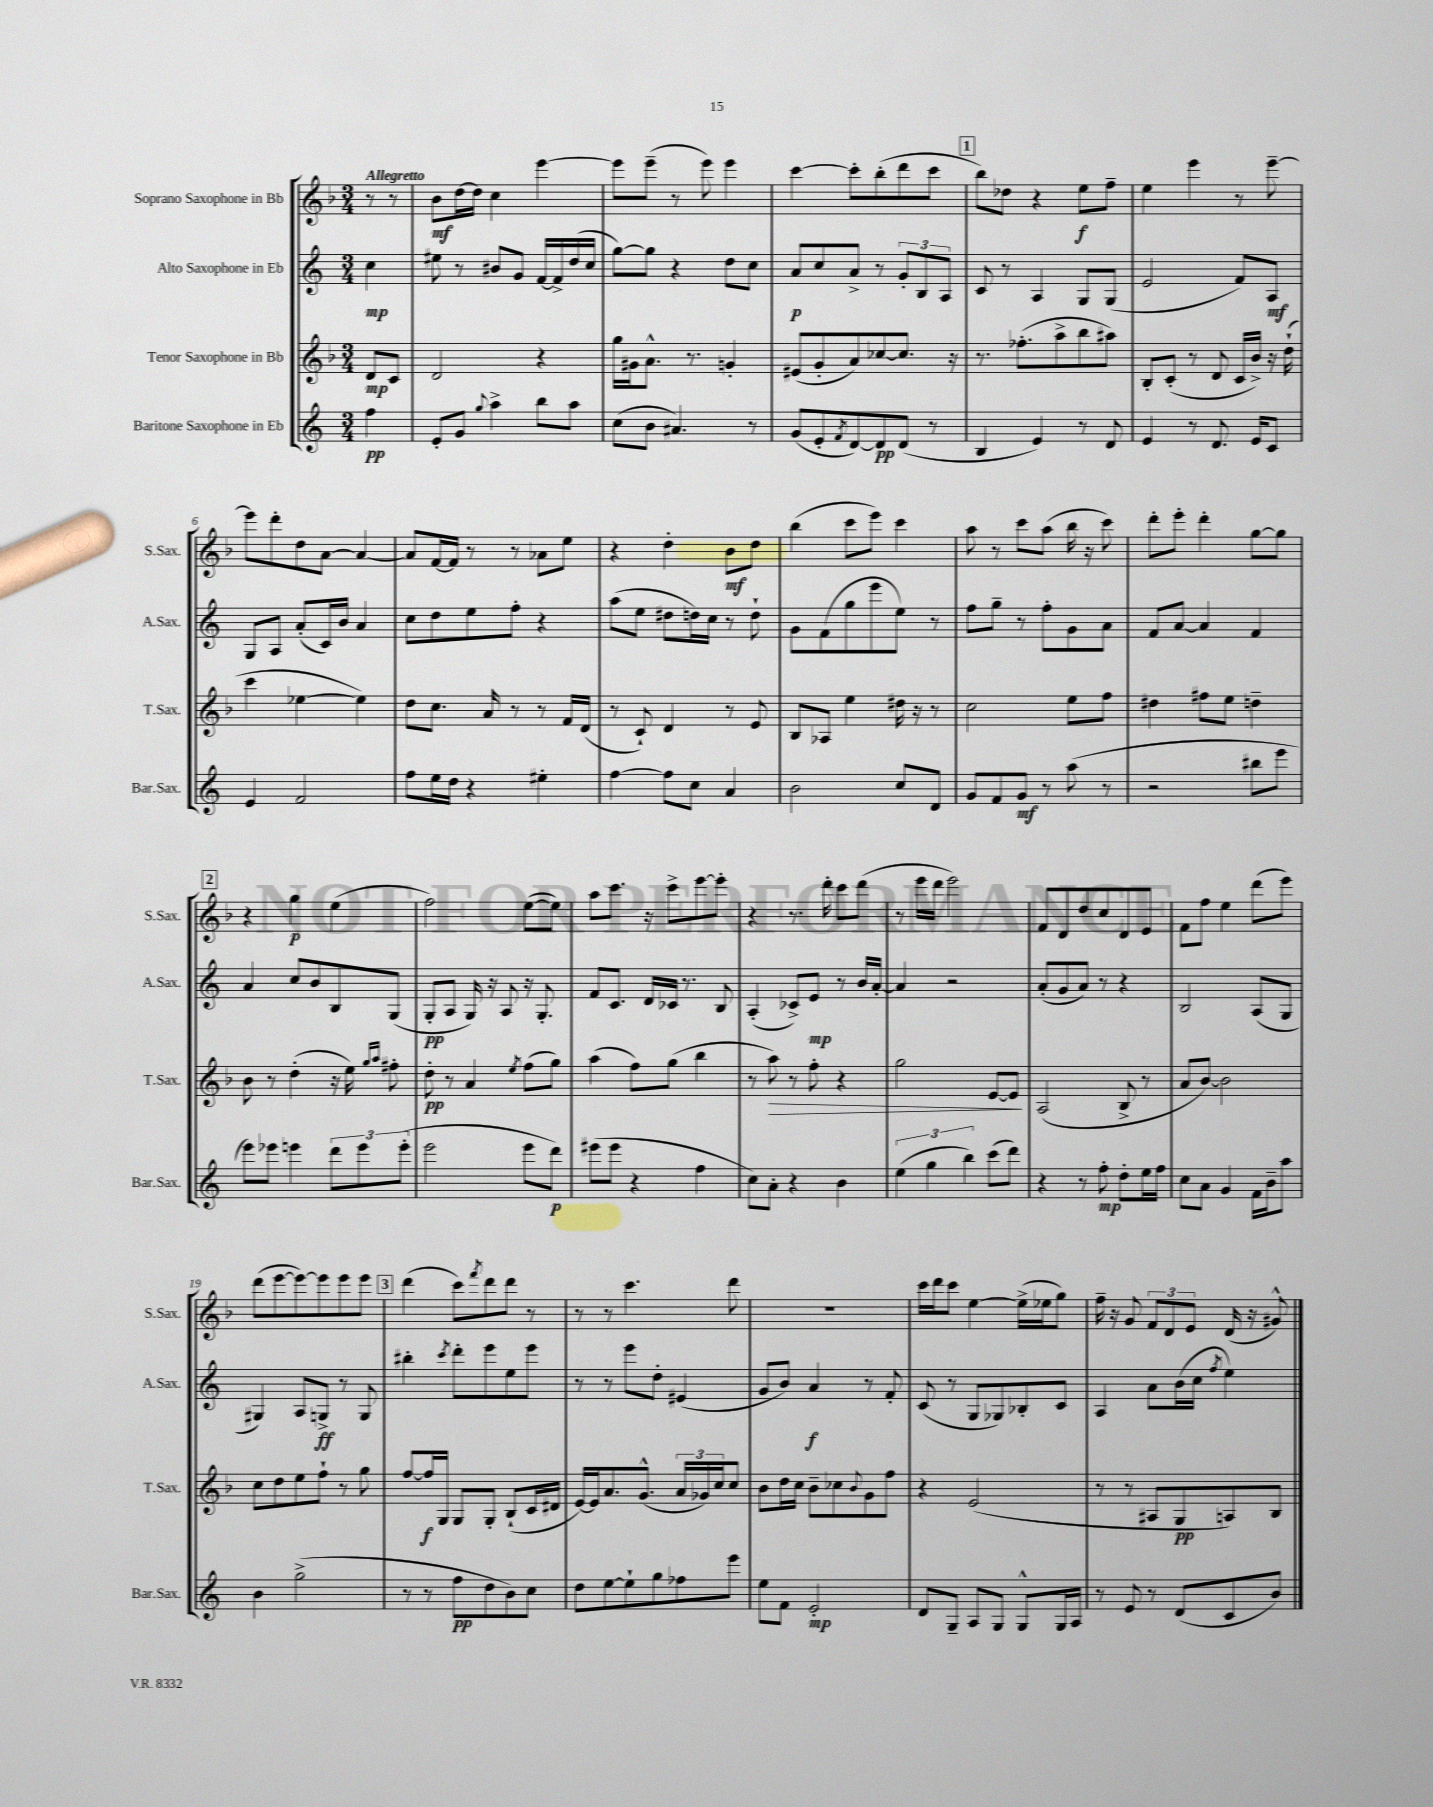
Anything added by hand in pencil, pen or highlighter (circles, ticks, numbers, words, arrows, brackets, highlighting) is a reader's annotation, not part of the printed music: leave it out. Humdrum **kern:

**kern	**dynam	**kern	**dynam	**kern	**dynam	**kern	**dynam
*part4	*part4	*part3	*part3	*part2	*part2	*part1	*part1
*staff4	*staff4	*staff3	*staff3	*staff2	*staff2	*staff1	*staff1
*I"Baritone Saxophone in Eb	*	*I"Tenor Saxophone in Bb	*	*I"Alto Saxophone in Eb	*	*I"Soprano Saxophone in Bb	*
*I'Bar.Sax.	*	*I'T.Sax.	*	*I'A.Sax.	*	*I'S.Sax.	*
*clefG2	*	*clefG2	*	*clefG2	*	*clefG2	*
*k[]	*	*k[b-]	*	*k[]	*	*k[b-]	*
*M3/4	*	*M3/4	*	*M3/4	*	*M3/4	*
=	=	=	=	=	=	=	=
!	!	!	!	!	!	!LO:TX:a:B:t=Allegretto	!
4ff\	pp	8d/L	mp	4cc\	mp	8r	.
.	.	8c/J	.	.	.	8r	.
=1	=1	=1	=1	=1	=1	=1	=1
8e'/L	.	2d/	.	8ee#X\	.	8b-\L	mf
8g/J	.	.	.	8r	.	[16dd\L	.
.	.	.	.	.	.	16dd\JJ]	.
8qqgg/	.	.	.	.	.	.	.
4aa^\	.	.	.	8b#X/L	.	4cc\	.
.	.	.	.	8g/J	.	.	.
8bb\L	.	4r	.	[16f/LL	.	[4eee\	.
.	.	.	.	16f^/]	.	.	.
8aa\J	.	.	.	(16dd/	.	.	.
.	.	.	.	16cc/JJ	.	.	.
=2	=2	=2	=2	=2	=2	=2	=2
(8cc\L	.	16gg\LL	.	[8gg\L)	.	8eee\L]	.
.	.	16g#X\J	.	.	.	.	.
8b\J	.	8.a^^\J	.	8gg\J]	.	(8eee~\J	.
4.a#X/)	.	.	.	4r	.	8r	.
.	.	8.r	.	.	.	.	.
.	.	.	.	.	.	8eee\)	.
.	.	4gn'/	.	8dd\L	.	4eee\	.
8r	.	.	.	8cc\J	.	.	.
=3	=3	=3	=3	=3	=3	=3	=3
(8g/L	.	(8e#X/L	.	8a/L	p	[4ccc\	.
8e'/	.	8g'/	.	8cc/	.	.	.
8qf/	.	.	.	.	.	.	.
[8d/)	.	8a/)	.	8a^/J	.	8ccc'\L]	.
8d/]	pp	[8cc-X/	.	8r	.	(8bb-'\	.
(8d/J	.	8.cc-/J]	.	12g'/L	.	8ddd\	.
.	.	.	.	12B/	.	.	.
8r	.	.	.	.	.	8ccc\J	.
.	.	.	.	12A/J	.	.	.
.	.	16r	.	.	.	.	.
!!LO:REH:place=s1:t=1
=4	=4	=4	=4	=4	=4	=4	=4
4B/	.	8.r	.	8c/	.	8bb-\L)	.
.	.	.	.	8r	.	8dd-X\J	.
.	.	(8.ff-X'\L	.	.	.	.	.
4e/)	.	.	.	4A/	.	4r	.
.	.	8aa^\	.	.	.	.	.
8r	.	8bb-\	.	8G/L	.	8ee\L	f
8d/	.	8aa#X\J)	.	(8G/J	.	8ff~\J	.
=5	=5	=5	=5	=5	=5	=5	=5
4e/	.	8B-'/L	.	2e/	.	4ee\	.
.	.	(8c'/J	.	.	.	.	.
8r	.	8r	.	.	.	4eee\	.
8.d/	.	8d/	.	.	.	.	.
.	.	16c/LL	.	8f/L)	.	8r	.
16e/KL	.	16b-^/JJ)	.	.	.	.	.
8c/J	.	16r	.	8A/J	mf	[8eee~\	.
.	.	(16dd`\	.	.	.	.	.
!!LO:LB:g=z
=6	=6	=6	=6	=6	=6	=6	=6
4e/	.	4ccc\	.	8G/L	.	8eee\L]	.
.	.	.	.	8A/J	.	8ddd'\	.
2f/	.	[4ee-X\	.	(8a'/L	.	8dd\	.
.	.	.	.	16c/L)	.	[8a\J	.
.	.	.	.	16b/JJ	.	.	.
.	.	4ee-\])	.	4a/	.	4a/_	.
=7	=7	=7	=7	=7	=7	=7	=7
8ff\L	.	8dd\L	.	8cc\L	.	8a/L]	.
16ee\L	.	8.cc\J	.	8dd\	.	[16f/L	.
16dd\JJ	.	.	.	.	.	16f/JJ]	.
4r	.	.	.	8ee\	.	8r	.
.	.	16a/	.	.	.	.	.
.	.	8r	.	8ff'\J	.	8r	.
4ee#X'\	.	8r	.	4r	.	8a-X\L	.
.	.	16f/LL	.	.	.	8ee\J	.
.	.	(16d/JJ	.	.	.	.	.
=8	=8	=8	=8	=8	=8	=8	=8
[4ff\	.	8r	.	(8aa\L	.	4r	.
.	.	8c`/)	.	8ee\J	.	.	.
8ff\L]	.	4d/	.	8dd#X\L	.	4dd'\	.
8cc\J	.	.	.	16ddn\L)	.	.	.
.	.	.	.	16cc\JJ	.	.	.
4a/	.	8r	.	8r	.	8b-\L	mf
.	.	8e/	.	8dd`\	.	8dd\J	.
=9	=9	=9	=9	=9	=9	=9	=9
2b\	.	8B-/L	.	8g\L	.	(4bb-\	.
.	.	8A-X/J	.	(8f\	.	.	.
.	.	4ee\	.	8gg\	.	8ccc\L	.
.	.	.	.	8eee\	.	8eee\J)	.
8cc/L	.	16dd#X\	.	8ee\J)	.	4ccc\	.
.	.	16r	.	.	.	.	.
8d/J	.	8r	.	8r	.	.	.
=10	=10	=10	=10	=10	=10	=10	=10
8g/L	.	2cc\	.	8ff\L	.	8aa\	.
8f/	.	.	.	8gg~\J	.	8r	.
8g/J	mf	.	.	8r	.	8ccc\L	.
8r	.	.	.	8ff'\L	.	(8aa\J	.
(8aa\	.	8ee\L	.	8g\	.	16bb-\	.
.	.	.	.	.	.	16r	.
8r	.	8ff\J	.	8a\J	.	8ccc\)	.
=11	=11	=11	=11	=11	=11	=11	=11
2r	.	4dd#X\	.	8f/L	.	8ddd'\L	.
.	.	.	.	[8a/J	.	8eee'\J	.
.	.	8ff#X\L	.	4a/]	.	4ddd'\	.
.	.	8ee\J	.	.	.	.	.
8bb#X\L	.	4ddn~\	.	4f/	.	[8gg\L	.
8eee\J	.	.	.	.	.	8gg\J]	.
!!LO:LB:g=z
!!LO:REH:place=s1:t=2
=12	=12	=12	=12	=12	=12	=12	=12
8eee\L)	.	8b-\	.	4a/	.	4r	.
8eee-X\J	.	8r	.	.	.	.	.
4eeen\	.	(4dd'\	.	8cc/L	.	4gg\	p
.	.	.	.	8b/	.	.	.
12ddd\L	.	16r	.	8B/	.	(4ee\	.
.	.	16ee\)	.	.	.	.	.
12eee\	.	.	.	.	.	.	.
.	.	16qqgg/LL	.	.	.	.	.
.	.	16qqaa/JJ	.	.	.	.	.
.	.	8ff#X'\	.	(8G/J	.	.	.
(12eee'\J	.	.	.	.	.	.	.
=13	=13	=13	=13	=13	=13	=13	=13
2eee\	.	8dd'\	pp	8G'/L	pp	2ff\)	.
.	.	8r	.	8A/J	.	.	.
.	.	4a/	.	16G/)	.	.	.
.	.	.	.	16r	.	.	.
.	.	.	.	8A/	.	.	.
.	.	8qee/	.	.	.	.	.
8eee\L	.	(8ff\L	.	16r	.	([8ee\L	.
.	.	.	.	8.G'/	.	.	.
8ddd\J)	p	8gg\J)	.	.	.	8ee\J])	.
=14	=14	=14	=14	=14	=14	=14	=14
(8eee#X\L	.	(4aa\	.	8f/L	.	8aa\L	.
8eee#\J	.	.	.	8.c/J	.	8.ccc\J	.
4r	.	8ff\L)	.	.	.	.	.
.	.	.	.	16d/LL	.	16r	.
.	.	(8gg\J	.	16c-X/JJ	.	8ccc^\L	.
.	.	.	.	8.r	.	.	.
4ff\	.	4bb-\	.	.	.	[8eee\	.
.	.	.	.	8B/	.	8eee'\J]	.
=15	=15	=15	=15	=15	=15	=15	=15
8cc\L)	.	8r	.	(4A'/	.	4r	.
!	!	!	!LO:HP:b	!	!	!	!
8a'\J	.	8aa\)	>	.	.	.	.
4r	.	8r	.	8c-X^/L)	.	8.r	.
.	.	8ff'\	.	8e/J	mp	.	.
.	.	.	.	.	.	16ddd'\	.
4b\	.	4r	.	8r	.	8ccc\L	.
.	.	.	.	16b/LL	.	(8ddd\J	.
.	.	.	.	[16a'/JJ	.	.	.
=16	=16	=16	=16	=16	=16	=16	=16
(6ee\	.	2gg\	.	4a/]	.	8r	.
.	.	.	.	.	.	16eee\LL	.
6gg\	.	.	.	.	.	.	.
.	.	.	.	.	.	16ddd\JJ	.
.	.	.	.	2r	.	2eee\)	.
6bb\)	.	.	.	.	.	.	.
(8ccc\L	.	[8e/L	.	.	.	.	.
8ddd\J)	.	8e/J]	.	.	.	.	.
.	.	.	]	.	.	.	.
=17	=17	=17	=17	=17	=17	=17	=17
4r	.	(2A/	.	(8a'/L	.	8f/L	.
.	.	.	.	8g/	.	8d/	.
8r	.	.	.	8a/J)	.	8dd/	.
8ff'\	mp	.	.	8r	.	8cc/	.
8dd'\L	.	8B-^/	.	4r	.	8d/	.
16ee\L	.	8r	.	.	.	8e/J	.
16ff\JJ	.	.	.	.	.	.	.
=18	=18	=18	=18	=18	=18	=18	=18
8cc\L	.	8a/L	.	2B/	.	8f\L	.
8a\J	.	[8b-/J)	.	.	.	8ff\J	.
4g/	.	2b-\]	.	.	.	4ee\	.
16f\LL	.	.	.	(8A/L	.	(8ddd\L	.
16b~\J	.	.	.	.	.	.	.
8aa\J	.	.	.	8G/J	.	8eee\J)	.
!!LO:LB:g=z
=19	=19	=19	=19	=19	=19	=19	=19
4b\	.	8cc\L	.	4G#X/)	.	(8ddd\L	.
.	.	8dd\	.	.	.	[8eee\	.
(2gg^\	.	8ee\	.	8A/L	.	8eee\_)	.
.	.	8ff`\J	.	8Gn^/J	ff	8eee\]	.
.	.	8r	.	8r	.	8eee\	.
.	.	8gg\	.	8G/	.	8eee\J	.
!!LO:REH:place=s1:t=3
=20	=20	=20	=20	=20	=20	=20	=20
8r	.	[8ff/L	.	4bb#X'\	.	(4ddd\	.
8r	.	16ff/L]	f	.	.	.	.
.	.	16G/JJ	.	.	.	.	.
.	.	.	.	8qccc/	.	.	.
8ff\L	pp	8G/L	.	8ddd'\L	.	8ccc\L)	.
.	.	.	.	.	.	8qfff/	.
8dd\	.	8G'/J	.	8eee\	.	8ddd\	.
8b\)	.	(8B-`/L	.	8ee\	.	8ddd\J	.
8cc\J	.	16c/L	.	8eee\J	.	8r	.
.	.	16d#X/JJ	.	.	.	.	.
=21	=21	=21	=21	=21	=21	=21	=21
8dd\L	.	[16e/LL)	.	8r	.	8r	.
.	.	16e/J]	.	.	.	.	.
[8ee\	.	8.a/	.	8r	.	8r	.
8ee`\]	.	.	.	8eee\L	.	4.ccc\	.
.	.	(8.g^^/J	.	.	.	.	.
8gg\	.	.	.	8dd'\J	.	.	.
8ff-X\	.	24a/LL	.	(4e#X/	.	.	.
.	.	24g-X/)	.	.	.	.	.
.	.	24cc/J	.	.	.	.	.
8eee\J	.	8cc/J	.	.	.	8ddd\	.
=22	=22	=22	=22	=22	=22	=22	=22
8ee\L	.	8b-\L	.	8g/L	.	2.r	.
8f\J	.	16dd\L	.	8b/J)	.	.	.
.	.	16cc\JJ	.	.	.	.	.
2e'/	mp	8b-~\L	.	4a/	f	.	.
.	.	8cc-X\	.	.	.	.	.
.	.	8qqb-/	.	.	.	.	.
.	.	8g\	.	8r	.	.	.
.	.	8ff\J	.	8f'/	.	.	.
=23	=23	=23	=23	=23	=23	=23	=23
8d/L	.	4r	.	(8c/	.	16ccc\LL	.
.	.	.	.	.	.	16ddd\J	.
8G~/J	.	.	.	8r	.	8ccc\J	.
8A/L	.	(2e/	.	8G/L	.	[4ee\	.
8G/J	.	.	.	8G-X/)	.	.	.
8G^^/L	.	.	.	8B-X'/	.	(16ee^\LL]	.
.	.	.	.	.	.	16ee-X\J	.
16G/L	.	.	.	8c/J	.	8gg\J)	.
16A/JJ	.	.	.	.	.	.	.
=24	=24	=24	=24	=24	=24	=24	=24
8r	.	8r	.	4A/	.	16ff~\	.
.	.	.	.	.	.	16r	.
8e/	.	8r	.	.	.	8g/	.
8r	.	8A#X/L	.	8a\L	.	12f/L	.
.	.	.	.	.	.	12d/	.
(8d/L	.	8G/	pp	(16b\L	.	.	.
.	.	.	.	.	.	12e/J	.
.	.	.	.	16cc\JJ	.	.	.
.	.	.	.	8qff/	.	.	.
8c/	.	8An/)	.	4ee\)	.	(16d/	.
.	.	.	.	.	.	16r	.
8b/J)	.	8B-/J	.	.	.	8g#X^^/)	.
==	==	==	==	==	==	==	==
*-	*-	*-	*-	*-	*-	*-	*-
